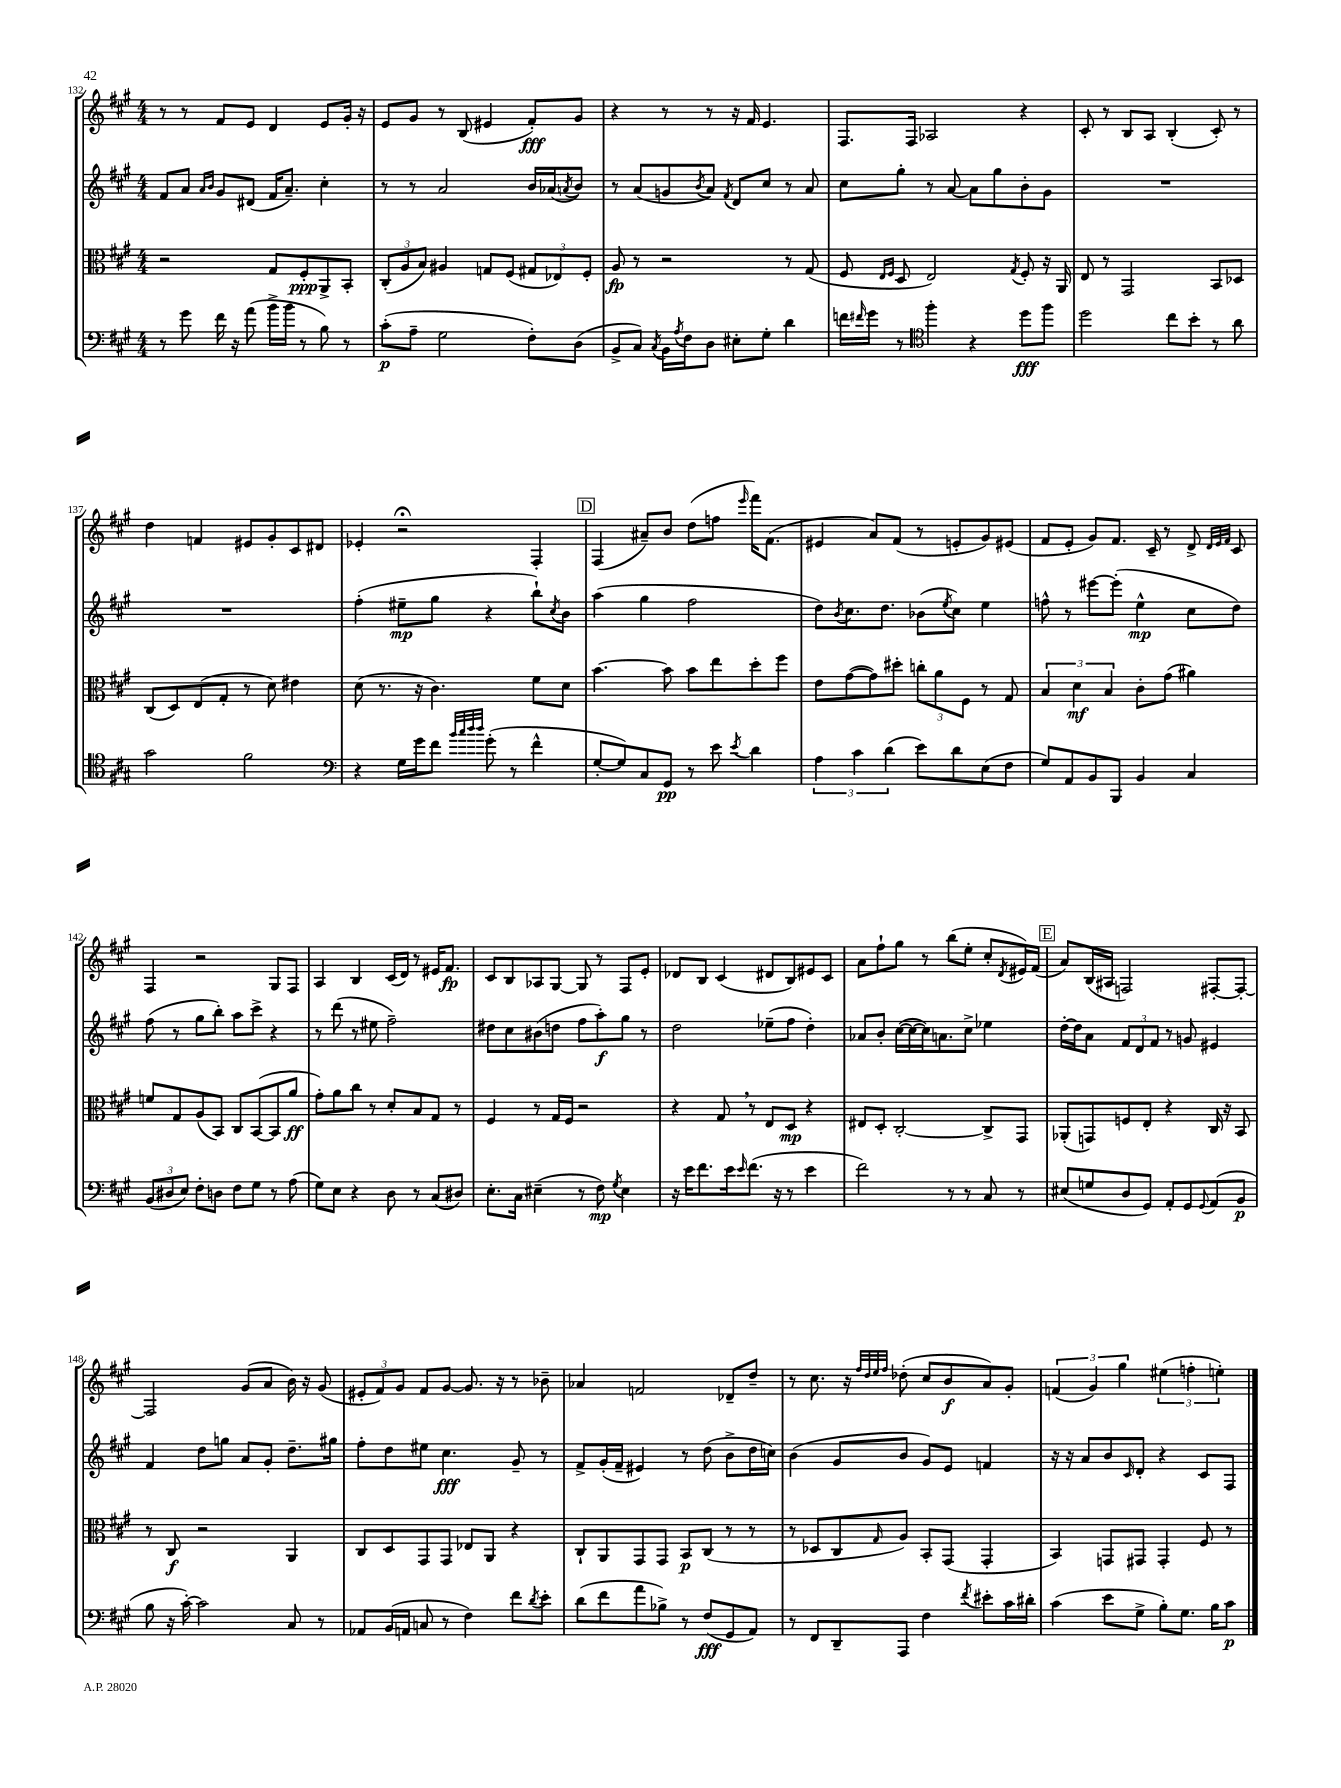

**kern	**kern	**kern	**kern
*staff4	*staff3	*staff2	*staff1
*clefF4	*clefC3	*clefG2	*clefG2
*k[f#c#g#]	*k[f#c#g#]	*k[f#c#g#]	*k[f#c#g#]
*M4/4	*M4/4	*M4/4	*M4/4
8r	2r	8f#	8r
8g#	.	8a	8r
.	.	16qqa	.
.	.	16qqb	.
16f#	.	8g#	8f#
16r	.	.	.
(8a	.	(8d#	8e
16b^	8G#	16f#	4d
16b	.	8.a~)	.
8r	8F#'	.	.
8B)	8AA^	4cc#'	8e
8r	8BB'	.	16g#'
.	.	.	16r
=	=	=	=
(8c#'	(12C#'	8r	8e
.	12A	.	.
8A~	.	8r	8g#
.	12B)	.	.
2G#	4A#	2a	8r
.	.	.	(8B
.	8G	.	4e#
.	(8F#	.	.
8F#')	12G#	16b	8f#')
.	.	(16a-	.
.	12E-)	.	.
.	.	8qa	.
(8D	.	8b)	8g#
.	12F#'	.	.
=	=	=	=
8BB^	8A	8r	4r
8C#)	8r	(8a	.
8qC#	.	.	.
16BB	2r	8g	8r
8qA	.	.	.
16F#	.	.	.
.	.	8qb	.
8D	.	8a)	8r
.	.	8qf#	.
8E#'	.	8d	16r
.	.	.	16f#
8G#'	.	8cc#	4.e
4d	8r	8r	.
.	(8G#	8a	.
=	=	=	=
16f	8F#	8cc#	8.F#
16qqf#	.	.	.
16g#	.	.	.
.	16qqE	.	.
.	16qqF#	.	.
8r	8D	8gg#'	.
.	.	.	16F#
*clefC4	*	*	*
4ff#'	2E)	8r	2A-
.	.	[8a	.
4r	.	8a]	.
.	.	8gg#	.
.	8qG#	.	.
8dd	8F#'	8b'	4r
8ff#	16r	8g#	.
.	16AA	.	.
=	=	=	=
2dd	8E	1r	8c#'
.	8r	.	8r
.	2GG#	.	8B
.	.	.	8A
8cc#	.	.	(4B'
8b'	.	.	.
8r	8BB	.	8c#')
8a	8D-	.	8r
=	=	=	=
2g#	(8C#	1r	4dd
.	8D)	.	.
.	(8E	.	4f
.	8G#'	.	.
2f#	8r	.	8e#
.	8d)	.	8g#'
.	4e#	.	8c#
.	.	.	8d#
=	=	=	=
*clefF4	*	*	*
4r	(8d	(4ff#'	4e-'
.	8.r	.	.
16G#	.	8ee#~	2r;
16g#	16r	.	.
8f#	4.c#)	8gg#	.
32qqb	.	.	.
32qqcc#	.	.	.
32qqdd	.	.	.
32qqdd	.	.	.
(8g#'	.	4r	.
8r	.	.	.
4f#^^	8f#	8bb`)	4F#'
.	.	8qcc#	.
.	8d	8b	.
=	=	=	=
[8G#'	[4.b	(4aa	(4F#
8G#])	.	.	.
8C#	.	4gg#	8a#~)
8GG#	8b]	.	8b
8r	8b	2ff#	(8dd
8e	8ee	.	8ff
8qe	.	.	16qqeee
4d	8dd'	.	16fff#)
.	.	.	(8.f#
.	8ff#	.	.
=	=	=	=
6A	8e	8dd)	4e#
.	.	8qb	.
.	([8g#	8.cc#	.
6c#	.	.	.
.	8g#])	.	8a)
.	.	8.dd	.
(6d	.	.	.
.	8dd#'	.	(8f#
8e)	12cc'	(8b-	8r
.	12a	.	.
.	.	8qee	.
8d	.	8cc#)	8e'
.	12F#	.	.
(8E	8r	4ee	8g#)
8F#	8G#	.	(8e#
=	=	=	=
8G#)	6B	8ff^^	8f#
8AA	.	8r	8e'
.	6d	.	.
8BB	.	[8eee#	8g#)
.	6B	.	.
8BBB	.	(8eee#']	8.f#
4BB	8c#'	4ee^^	.
.	.	.	16c#~
.	(8g#	.	8r
4C#	4a#)	8cc#	8d^
.	.	.	32qqd
.	.	.	32qqe
.	.	.	32qqf#
.	.	8dd)	8c#
=	=	=	=
(12BB	8f	(8ff#	4F#
12D#	.	.	.
.	8G#	8r	.
12E)	.	.	.
8F#'	(8A	8gg#	2r
8D	8BB)	8bb')	.
8F#	8C#	8aa	.
8G#	([8BB	8ccc#^	.
8r	8BB]	4r	8G#
(8A	8a	.	8F#
=	=	=	=
8G#)	8g#')	8r	4A
8E	8a	(8ddd	.
4r	8cc#	8r	4B
.	8r	8ee#	.
8D	8d'	2ff#~)	(16c#
.	.	.	16d)
8r	8B	.	8r
(8C#	8G#	.	16e#
.	.	.	8.f#
8D#)	8r	.	.
=	=	=	=
8.E'	4F#	8dd#	8c#
.	.	8cc#	8B
16C#	.	.	.
(4E#~	8r	(8b#	8A-
.	16G#	8dd	[8G#
.	16F#	.	.
8r	2r	8ff#	8G#]
8F#)	.	8aa')	8r
8qG#	.	.	.
4E#	.	8gg#	8F#
.	.	8r	8e'
=	=	=	=
16r	4r	2dd	8d-
16e	.	.	.
8.f#	.	.	8B
.	8G#	.	(4c#
16e	.	.	.
16qqe	.	.	.
(8.f#	8r	.	.
.	8E	(8ee-~	8d#
16r	.	.	.
8r	8D	8ff#	8B)
4e	4r	4dd')	8e#
.	.	.	8c#
=	=	=	=
2f#)	8E#	8a-	8a
.	8D'	8b'	8ff#`
.	[2C#'	([16cc#	8gg#
.	.	16cc#_	.
.	.	16cc#])	8r
.	.	8.a	.
8r	.	.	(8bb
8r	.	8cc#^	8ee'
8C#	8C#^]	4ee-	8cc#'
.	.	.	8qd
8r	8GG#	.	16e#)
.	.	.	(16f#
=	=	=	=
(8E#	(8AA-'	[16dd'	8a)
.	.	16dd]	.
8G	8GG)	8a	(16B
.	.	.	16A#
8D	8F	12f#	2F)
.	.	12d	.
8GG#)	8E'	.	.
.	.	12f#	.
8AA'	4r	8r	.
8GG#	.	8g	.
8qqGG#	.	.	.
(8AA	16C#	4e#	[8F#'
.	16r	.	.
8BB	8BB	.	8F#'_
=	=	=	=
8B	8r	4f#	2F#]
16r	8C#	.	.
[16c#')	.	.	.
2c#]	2r	8dd	.
.	.	8gg	.
.	.	8a	(8g#
.	.	8g#'	8a
8C#	4AA	8.dd~	16b)
.	.	.	16r
8r	.	.	(8g#
.	.	16gg#	.
=	=	=	=
8AA-	8C#	8ff#'	12e#'
.	.	.	12f#)
(16BB	8D	8dd	.
.	.	.	12g#
16AA	.	.	.
8C	8GG#	8ee#	8f#
8r	8GG#	4.cc#	[8g#
4F#)	8E-	.	8.g#]
.	8AA	.	.
.	.	.	16r
8f#	4r	8g#~	8r
8qd	.	.	.
8e'	.	8r	8b-~
=	=	=	=
(8d	8C#`	8f#^	4a-
8f#	8AA	(16g#'	.
.	.	16f#~	.
8a	8GG#	4e#)	2f
8B-^)	8GG#	.	.
8r	8BB	8r	.
(8F#	(8C#	(8dd	.
8GG#	8r	8b^	8d-~
8AA)	8r	16dd	8dd~
.	.	16cc)	.
=	=	=	=
8r	8r	(4b	8r
8FF#	8D-	.	8.cc#
8DD~	8C#	8g#	.
.	.	.	16r
.	.	.	32qqff#
.	.	.	32qqdd
.	.	.	32qqee
.	16qqG#	.	32qqff#
8AAA	8A)	8b	(8dd-'
4F#	8BB'	8g#)	8cc#
.	(8GG#	8e	8b
8qf#	.	.	.
8e#'	4GG#'	4f	8a)
16c#	.	.	8g#'
16d#'	.	.	.
=	=	=	=
(4c#	4BB)	16r	(6f
.	.	16r	.
.	.	8a	.
.	.	.	6g#)
8e	8GG	8b	.
.	.	.	6gg#
.	.	16qqc#	.
8G#^	8GG#	8d'	.
8B')	4GG#'	4r	(6ee#
8.G#	.	.	.
.	.	.	6ff'
.	8F#	8c#	.
16B	.	.	.
.	.	.	6ee')
8c#	8r	8F#	.
==	==	==	==
*-	*-	*-	*-
